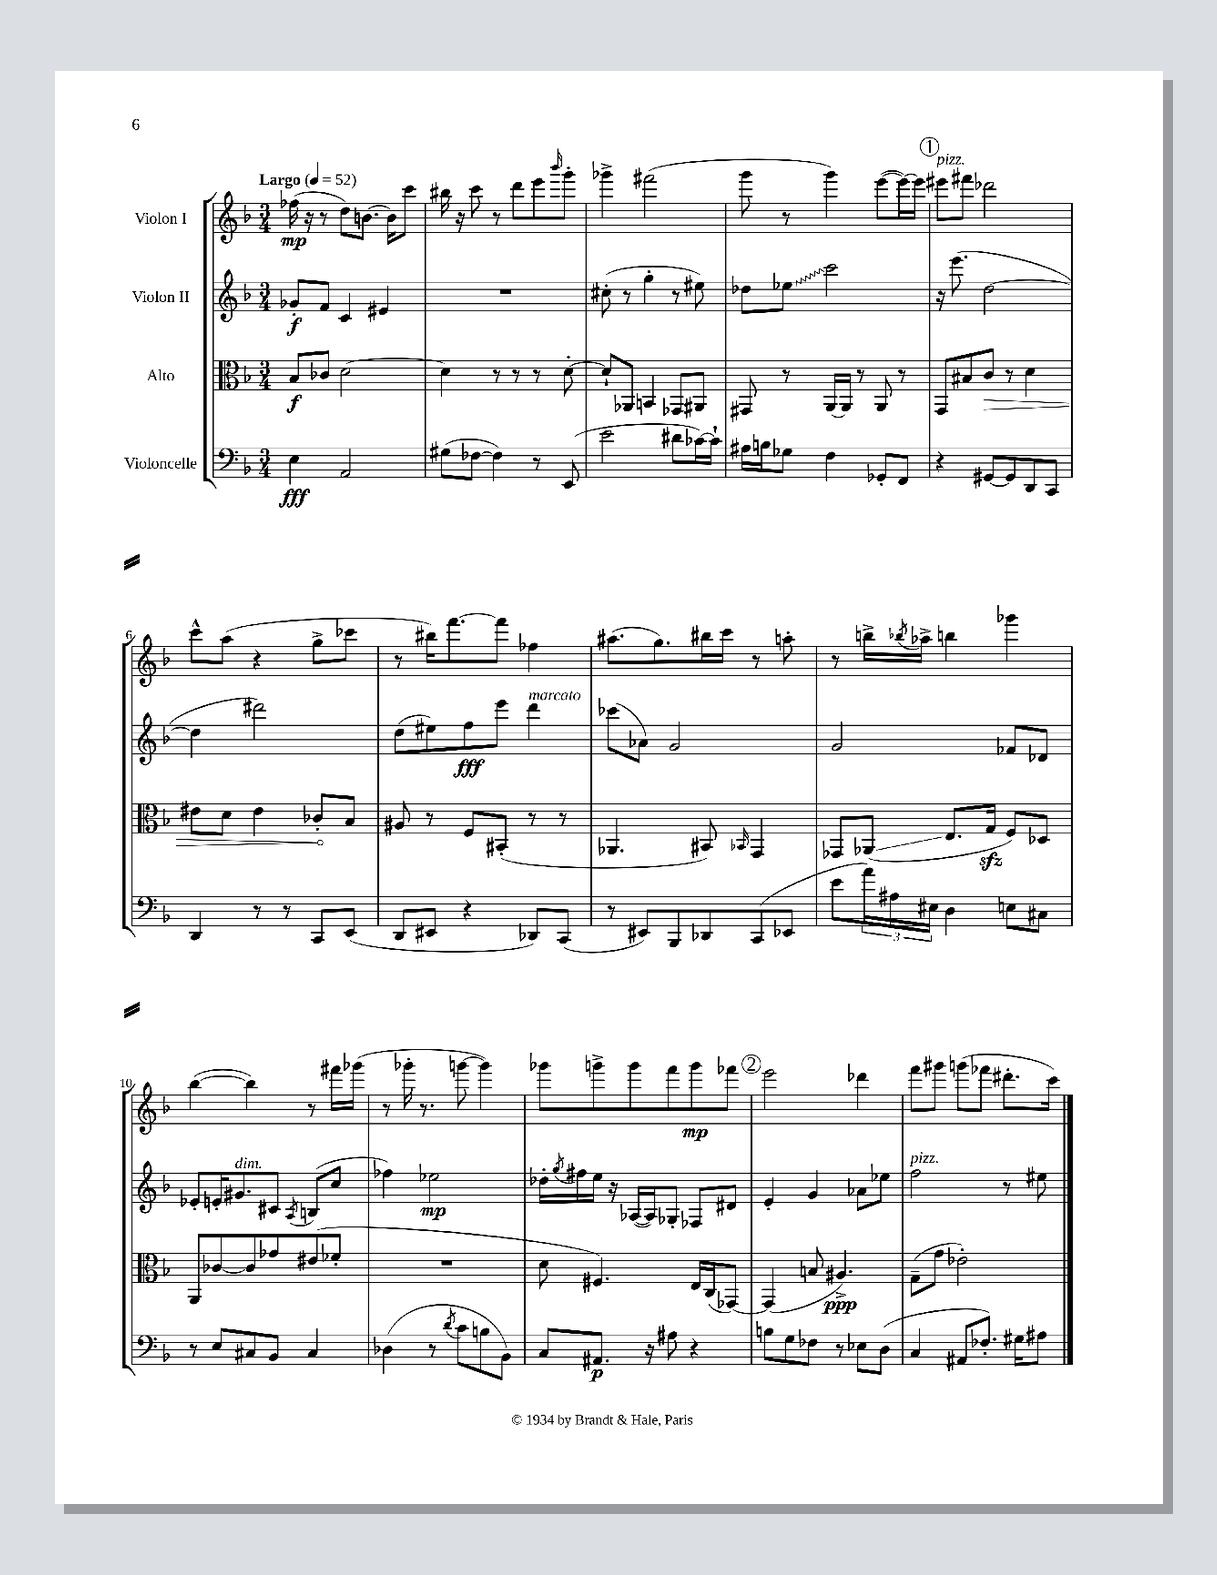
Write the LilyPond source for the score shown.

<<
\new StaffGroup <<
\new Staff = "s0" \with { instrumentName = "Violon I" } {
    \clef treble \key f \major \numericTimeSignature \time 3/4 \tempo "Largo" 4 = 52
    fes''16\mp( r16 r8 d''8) b'8.~ b'16 c'''8 |
    bis''16 r16 c'''8 r8 d'''8 e'''8 \grace { bes'''16 } g'''8-. |
    ges'''4-> fis'''2( |
    g'''8 r8 g'''4) e'''8~( e'''16~) e'''16 |
    \mark \markup { \circle "1" } eis'''8^\markup { \italic "pizz." } fis'''8 des'''2 |
    c'''8-^ a''8( r4 g''8-> ces'''8 |
    r8 bis''16) f'''8.~ f'''8 fes''4 |
    ais''8.( g''8.) bis''16 c'''16 r8 a''8-. |
    r8 b''16-> \acciaccatura { bes''8 } aes''16-> b''4 ges'''4 |
    bes''4~( bes''4) r8 fis'''16 ges'''16( |
    r8 ges'''16-. r8. g'''8~ g'''4) |
    ges'''8 g'''8-> g'''8 f'''8 g'''8\mp fes'''8 |
    \mark \markup { \circle "2" } e'''2 des'''4 |
    f'''8 gis'''8 g'''8( fes'''8 dis'''8.-. c'''16) \bar "|." |
}
\new Staff = "s1" \with { instrumentName = "Violon II" } {
    \clef treble \key f \major \numericTimeSignature \time 3/4
    ges'8-.\f f'8 c'4 eis'4 |
    R2. |
    cis''8-.( r8 g''4-. r8 eis''8) |
    des''8 \once \override Glissando.style = #'zigzag ees''8\glissando c'''2 |
    \mark \markup { \circle "1" } r16 e'''8.( d''2~ |
    d''4 dis'''2) |
    d''8( eis''8) f''8\fff e'''8 d'''4^\markup { \italic "marcato" } |
    ces'''8( aes'8) g'2 |
    g'2 fes'8 des'8 |
    ees'8-. e'16-. gis'8.^\markup { \italic "dim." } cis'8 \acciaccatura { a8 } b8( c''8 |
    fes''4) ees''2\mp |
    des''16-. \acciaccatura { g''8 } fis''16 e''16 r16 aes16~( aes16) ges8-. fes8 dis'8 |
    \mark \markup { \circle "2" } e'4-. g'4 aes'8 ees''8 |
    f''2^\markup { \italic "pizz." } r8 eis''8 \bar "|." |
}
\new Staff = "s2" \with { instrumentName = "Alto" } {
    \clef alto \key f \major \numericTimeSignature \time 3/4
    bes8\f ces'8 d'2~ |
    d'4 r8 r8 r8 d'8~-. |
    d'8-! aes,8 b,4 ges,8 ais,8 |
    gis,8 r8 a,16~ a,16 r8 a,8 r8 |
    \mark \markup { \circle "1" } g,8 bis8 \once \override Hairpin.circled-tip = ##t c'8\> r8 d'4 |
    eis'8 d'8 eis'4 ces'8-.\! bes8 |
    ais8 r8 f8 bis,8-.( r8 r8 |
    aes,4. bis,8) \grace { bes,16 } g,4 |
    ges,8 aes,8\glissando( e8. g16\sfz f8) des8 |
    a,8 ces'8~ ces'8 ges'8 eis'8( fes'8-. |
    R2. |
    d'8 fis4.) e16 c16( ges,8~) |
    \mark \markup { \circle "2" } ges,4( b8 ais4.->\ppp) |
    g8--( g'8 ees'2-.) \bar "|." |
}
\new Staff = "s3" \with { instrumentName = "Violoncelle" } {
    \clef bass \key f \major \numericTimeSignature \time 3/4
    e4\fff a,2 |
    gis8( fes8~ fes4) r8 e,8( |
    e'2 dis'8 ces'16~) ces'16-! |
    ais16 b16 ges8 f4 ges,8-. f,8 |
    \mark \markup { \circle "1" } r4 gis,8~ gis,8 d,8 c,8 |
    d,4 r8 r8 c,8 e,8( |
    d,8 eis,8 r4 des,8) c,8( |
    r8 eis,8) bes,,8 des,8 c,8( ees,8 |
    e'8 \tuplet 3/2 { a'16) ais16 eis16 } d4 e8 cis8 |
    r8 e8 cis8 bes,8 cis4 |
    des4( r8 \acciaccatura { d'8 } c'8 b8 bes,8) |
    c8 ais,8.\p r16 ais8 r4 |
    \mark \markup { \circle "2" } b8 g8 fes8 r8 ees8 d8( |
    c4 ais,8 fes8.-.) gis16 ais8 \bar "|." |
}
>>
>>
